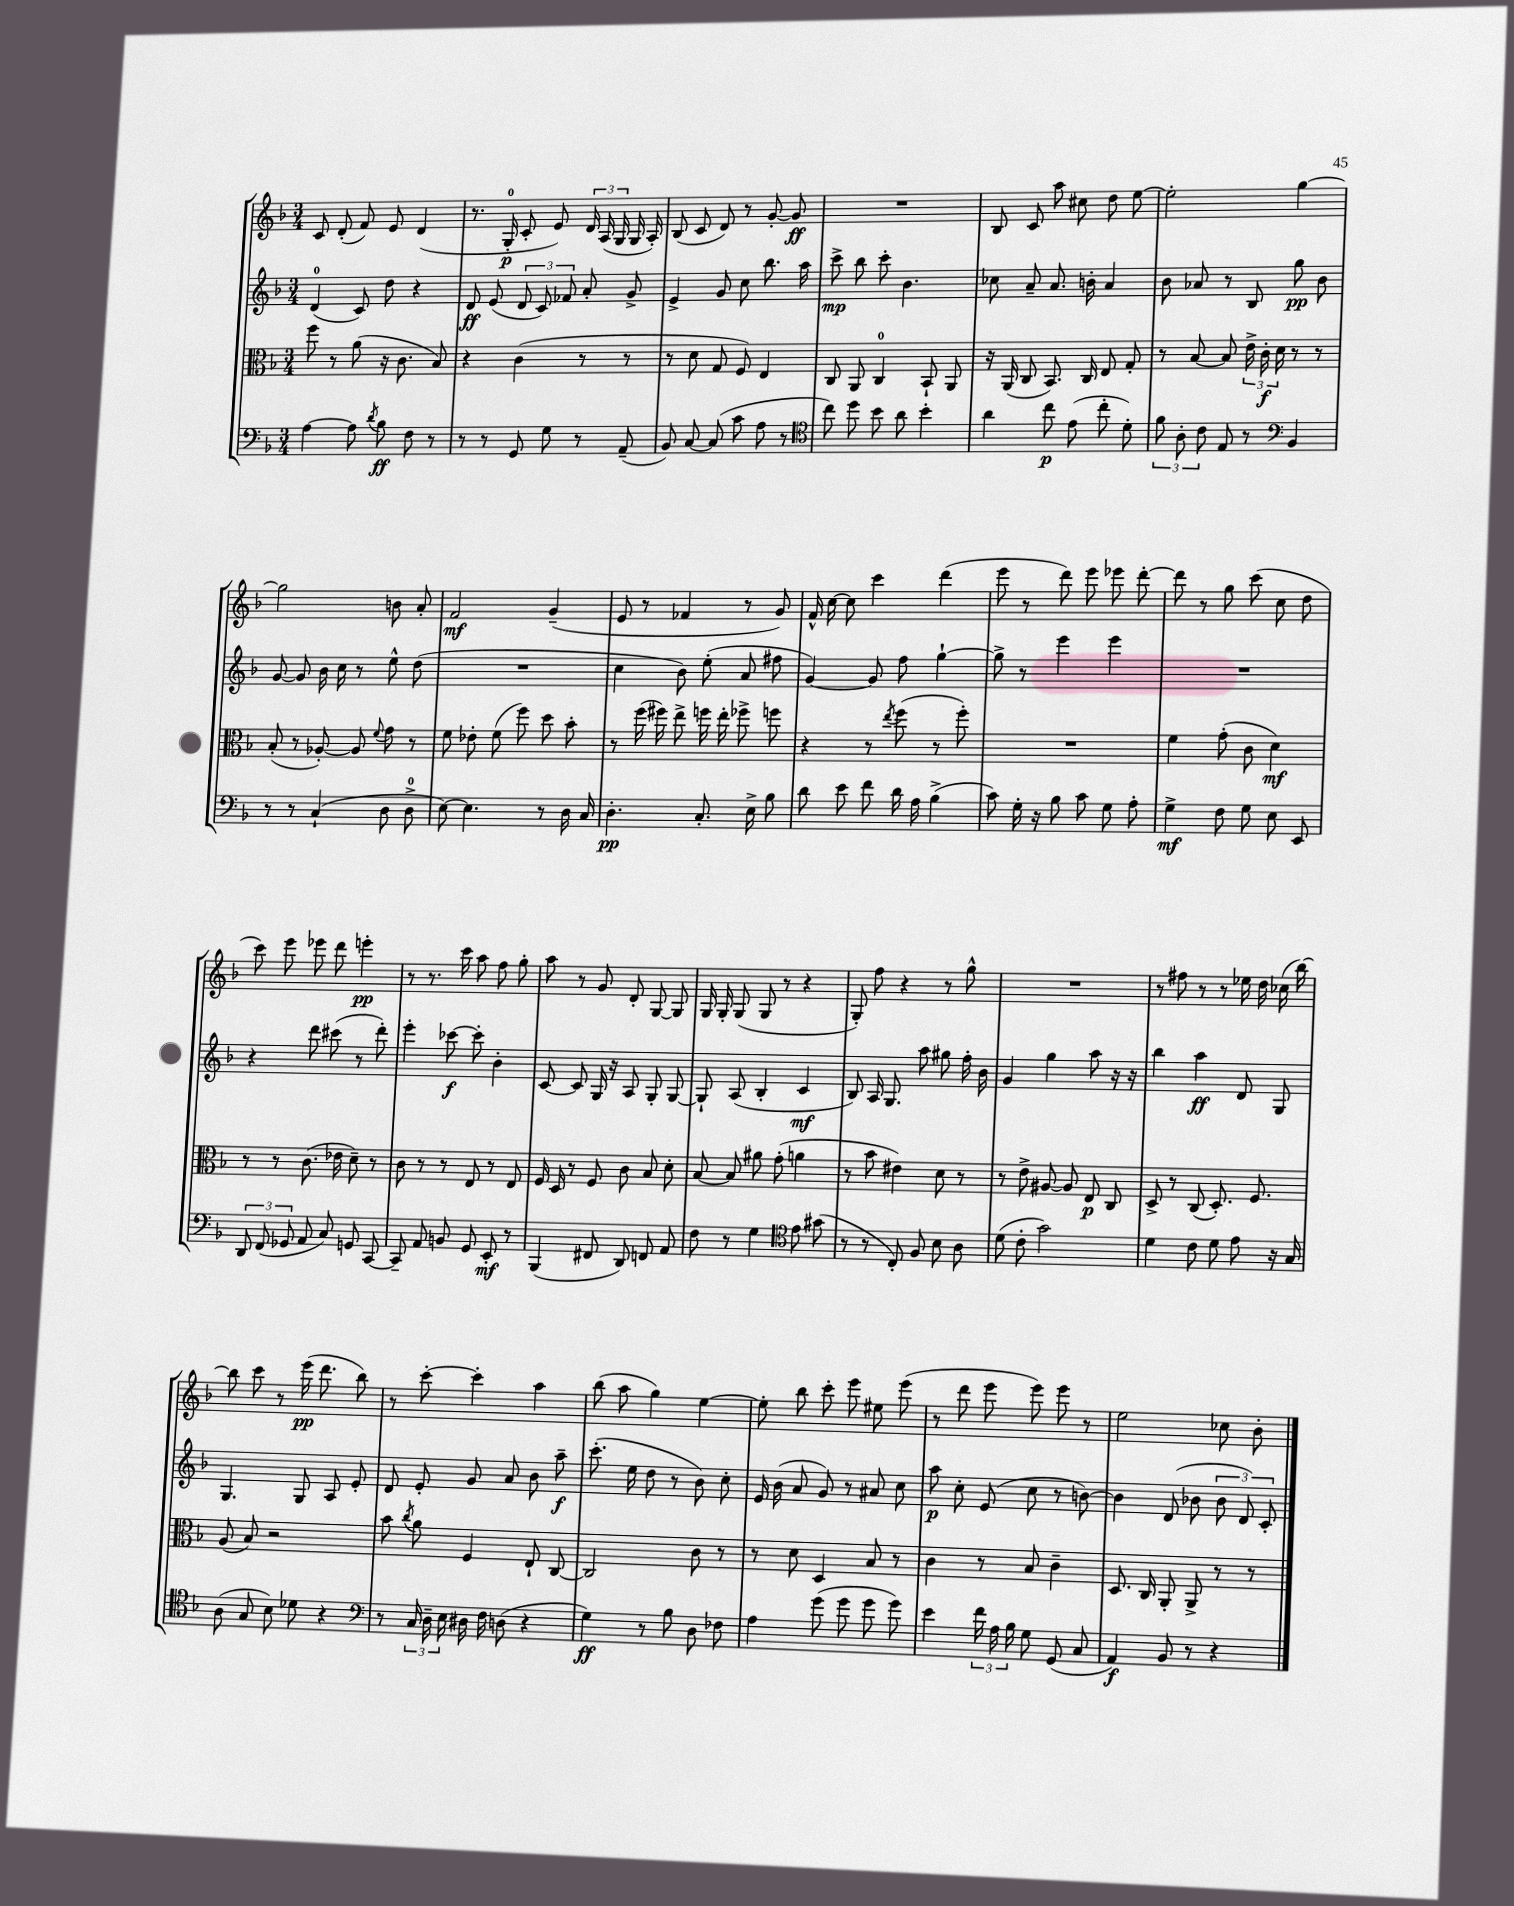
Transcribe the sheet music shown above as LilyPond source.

<<
\new StaffGroup <<
\new Staff = "s0" {
    \clef treble \key f \major \numericTimeSignature \time 3/4
    \autoBeamOff c'8 d'8-.( f'8) e'8 d'4( |
    r8. g16-0-.\p c'8-. e'8) \tuplet 3/2 { d'16 a16( g16 } g16 a16-.) |
    bes8( c'8 d'8) r8 g'8~-. g'8\ff |
    R2. |
    bes8 c'8 a''8 cis''8 d''8 e''8~ |
    e''2-. g''4~ |
    g''2 b'8 a'8-. |
    f'2\mf g'4--( |
    e'8 r8 fes'4 r8 g'8) |
    f'16-^ c''16~ c''8 c'''4 d'''4( |
    e'''8 r8 d'''8) e'''8 ees'''8 d'''8~-. |
    d'''8 r8 g''8 c'''8( c''8 d''8 |
    c'''8) e'''8 ees'''8 d'''8 e'''4-.\pp |
    r8 r8. c'''16 a''8 f''8 g''8-. |
    a''8 r8 g'8 d'8-. g8~ g8 |
    g16 g16-. g8( g8 r8 r4 |
    g8-.) f''8 r4 r8 g''8-^ |
    R2. |
    r8 fis''8 r8 r8 ees''16 d''16 ces''16( bes''16~) |
    bes''8 c'''8 r8 e'''16\pp( d'''8. bes''8) |
    r8 c'''8~-. c'''4-. a''4 |
    bes''8( a''8 g''4) e''4~ |
    e''8-. bes''8 c'''8-. e'''8 eis''8 e'''8( |
    r8 d'''8 e'''8 e'''8) e'''8 r8 |
    e''2 ces''8 bes'8-. \bar "|." |
}
\new Staff = "s1" {
    \clef treble \key f \major \numericTimeSignature \time 3/4
    \autoBeamOff d'4-0( c'8) d''8 r4 |
    d'8\ff e'8( \tuplet 3/2 { d'8 c'8) fes'8 } a'8-. g'8-> |
    e'4-> g'8 c''8 bes''8. a''16 |
    c'''8->\mp bes''8 c'''8-. bes'4. |
    ces''8 a'8-- a'8. b'16-. a'4 |
    bes'8 aes'8 r8 bes8 g''8\pp bes'8 |
    g'8~ g'8 bes'16 c''16 r8 e''8-^ d''8( |
    R2. |
    c''4 bes'8) e''8-.( a'8 fis''8 |
    g'4~) g'8 f''8 g''4~-! |
    g''8-> r8 e'''4 e'''4 |
    R2. |
    r4 d'''8 cis'''8( r8 d'''8-.) |
    e'''4-. ces'''8~\f ces'''8-. bes'4-. |
    c'8~ c'8 g16 r16 a8 g8-. g8~ |
    g8-! a8( bes4-. c'4\mf |
    bes8) a16 g8. a''8 gis''8 f''16-. bes'16 |
    g'4 g''4 a''8 r16 r16 |
    bes''4 a''4\ff d'8 g8 |
    g4. g8 a8 e'8-. |
    d'8 e'8-. g'8 a'8 bes'8 a''8--\f |
    c'''8.-.( e''16 d''8 r8 bes'8) c''8-. |
    e'16 bes'16( a'8 g'8) r8 ais'8 c''8 |
    a''8\p c''8-. e'8( c''8 r8 b'8~) |
    b'4 d'8( bes'8 \tuplet 3/2 { bes'8 d'8) c'8-. } \bar "|." |
}
\new Staff = "s2" {
    \clef alto \key f \major \numericTimeSignature \time 3/4
    \autoBeamOff f''8 r8 a'8( r16 c'8. bes8) |
    r4 c'4( r8 r8 |
    r8 d'8 g8 f8) e4 |
    c8 a,8 c4-0 bes,8-! a,8 |
    r16 a,16( c8 bes,8.) c16 e8 g8-. |
    r8 bes8~ bes8 \tuplet 3/2 { e'16-> c'16-.\f d'16 } r8 r8 |
    bes8-.( r8 aes8~-.) aes8 \appoggiatura { f'8 } g'8 r8 |
    f'8 ees'8-. f'8( f''8) d''8 bes'8-. |
    r8 f''16( fis''16) e''8-> f''16 e''16-. fes''8-> f''8 |
    r4 r8 \acciaccatura { e''8 } f''8( r8 f''8-.) |
    R2. |
    f'4 g'8-.( c'8 d'4\mf) |
    r8 r8 c'8.( ees'16 d'8--) r8 |
    c'8 r8 r8 e8 r8 e8 |
    f16 d16 r8 f8 c'8 bes8 d'8-. |
    bes8~ bes8 ais'8 g'8-.( a'4 |
    r8 bes'8 eis'4) d'8 r8 |
    r8 e'8-> ais8~ ais8 e8\p c8 |
    d8-> r8 c8( d8.-.) f8. |
    a8( bes8) r2 |
    bes'8 \acciaccatura { c''8 } a'8 f4 e8-! c8~ |
    c2 c'8 r8 |
    r8 d'8 d4 bes8 r8 |
    c'4 r8 bes8 c'4-- |
    d8. c16 a,8-. a,8-> r8 r8 \bar "|." |
}
\new Staff = "s3" {
    \clef bass \key f \major \numericTimeSignature \time 3/4
    \autoBeamOff a4~ a8 \acciaccatura { d'8 } bes8\ff f8 r8 |
    r8 r8 g,8 g8 r8 a,8--( |
    bes,8) c8~ c8( c'8 a8 r8 |
    \clef tenor c''8) d''8 bes'8 a'8 bes'4-. |
    a'4 c''8\p e'8( c''8-. d'8-.) |
    \tuplet 3/2 { f'8 a8-. c'8 } e8 r8 \clef bass bes,4 |
    r8 r8 c4-!( d8 d8-0-> |
    e8~) e4. r8 d16 c16 |
    d4.-.\pp c8.-. e16-> bes8 |
    d'8 e'8 f'8 d'16 a16 bes4->( |
    c'8) g16-. r16 bes8 c'8 g8 a8-. |
    g4->\mf f8 g8 e8 e,8 |
    \tuplet 3/2 { d,8 f,8( ges,8 } a,8 c8) g,8 c,8~ |
    c,8-- a,8 b,8 g,8 e,8-.\mf r8 |
    bes,,4( fis,8 d,8) f,8 a,8 |
    f8 r8 g4 \clef tenor e'8 gis'8( |
    r8 r8 c8-.) f8 bes8 a8 |
    d'8( c'8-. g'2) |
    d'4 c'8 d'8 e'8 r16 g16 |
    a8( g8 bes8) des'8 r4 |
    \clef bass r8 \tuplet 3/2 { c16 d16-- e16 } dis16 f16 d8( r4 |
    g4\ff) r8 bes8 d8 fes8 |
    a4 g'8( g'8 g'8 g'8) |
    e'4 \tuplet 3/2 { f'16 a16 bes16 } g8 g,8( c8 |
    a,4\f) bes,8 r8 r4 \bar "|." |
}
>>
>>
\layout { \context { \Score \remove "Bar_number_engraver" } }
